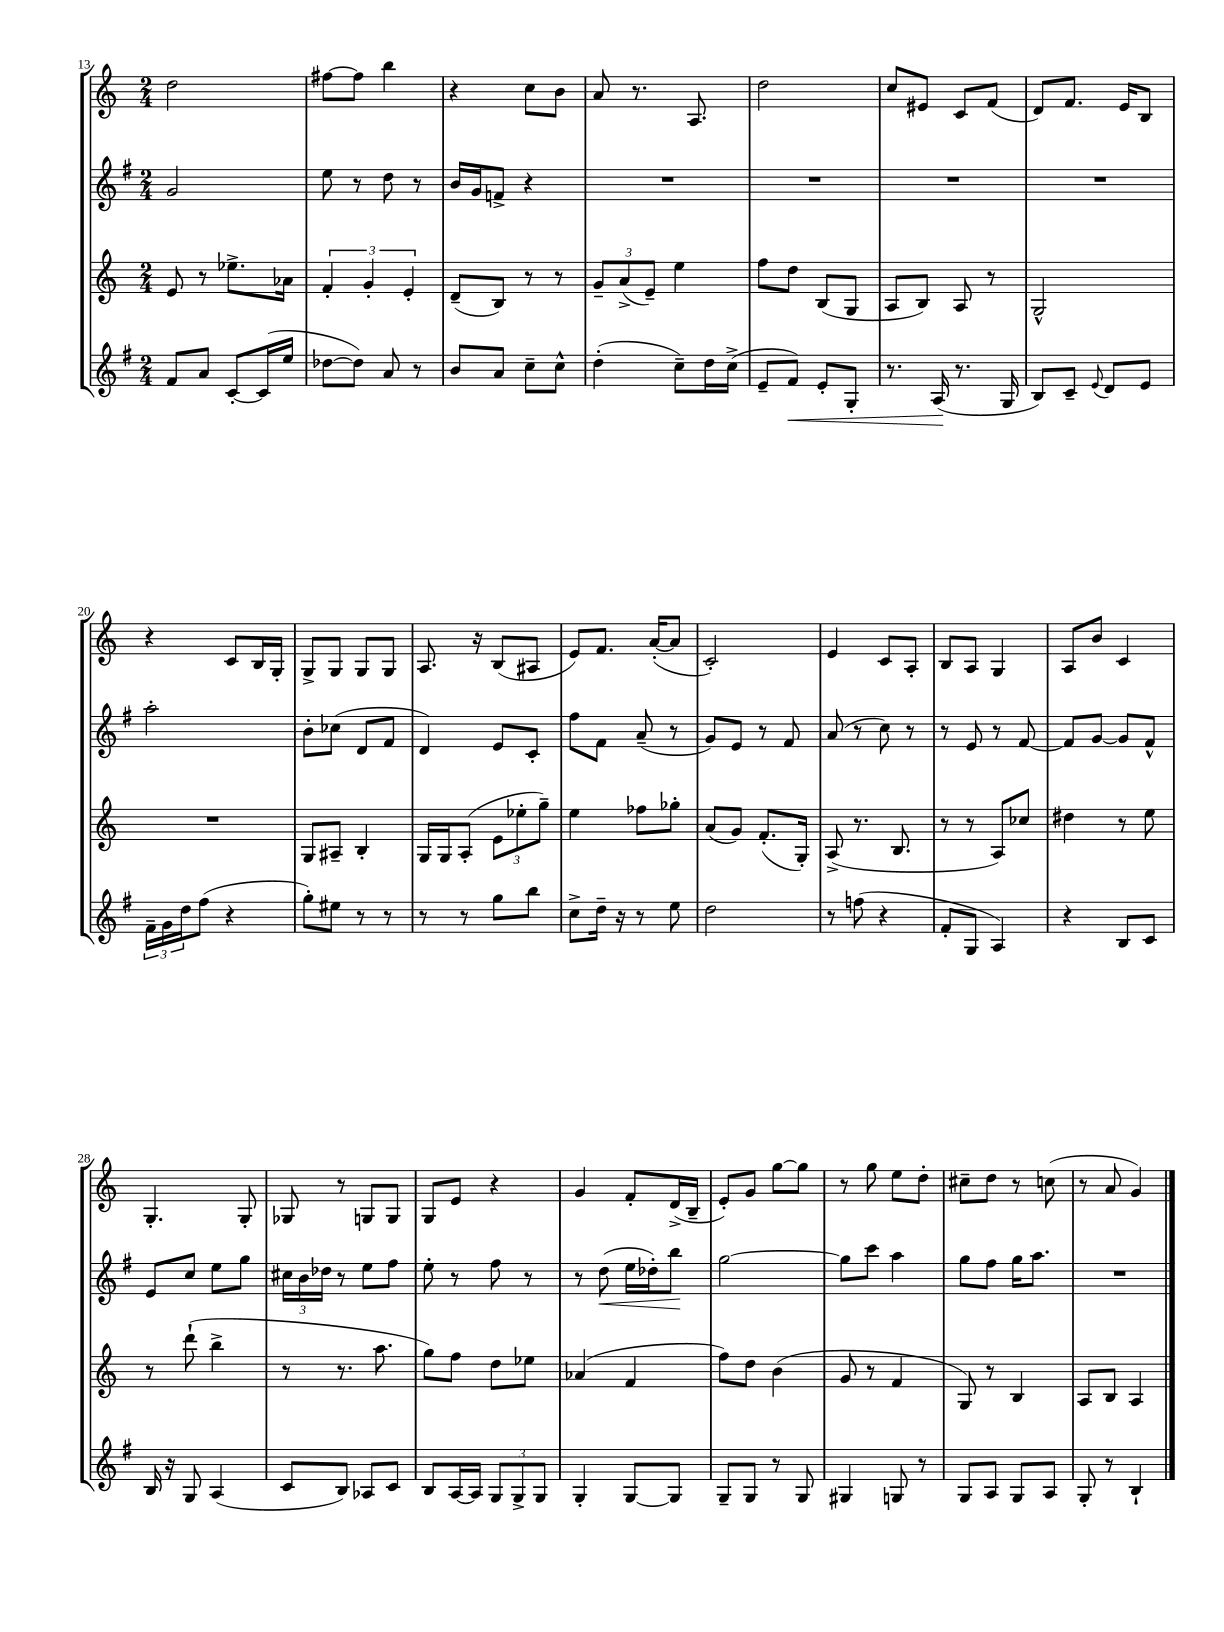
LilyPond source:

<<
\new StaffGroup <<
\new Staff = "s0" {
    \clef treble \key c \major \numericTimeSignature \time 2/4
    d''2 |
    fis''8~ fis''8 b''4 |
    r4 c''8 b'8 |
    a'8 r8. a8. |
    d''2 |
    c''8 eis'8 c'8 f'8( |
    d'8) f'8. e'16 b8 |
    r4 c'8 b16 g16-. |
    g8-> g8 g8 g8 |
    a8. r16 b8( ais8 |
    e'8) f'8. a'16~-.( a'8 |
    c'2-.) |
    e'4 c'8 a8-. |
    b8 a8 g4 |
    a8 b'8 c'4 |
    g4.-. g8-. |
    ges8 r8 g8 g8 |
    g8 e'8 r4 |
    g'4 f'8-. d'16->( b16-- |
    e'8-.) g'8 g''8~ g''8 |
    r8 g''8 e''8 d''8-. |
    cis''8-- d''8 r8 c''8( |
    r8 a'8 g'4) \bar "|." |
}
\new Staff = "s1" {
    \clef treble \key g \major \numericTimeSignature \time 2/4
    g'2 |
    e''8 r8 d''8 r8 |
    b'16 g'16 f'8-> r4 |
    R2 |
    R2 |
    R2 |
    R2 |
    a''2-. |
    b'8-. ces''8( d'8 fis'8 |
    d'4) e'8 c'8-. |
    fis''8 fis'8 a'8--( r8 |
    g'8) e'8 r8 fis'8 |
    a'8( r8 c''8) r8 |
    r8 e'8 r8 fis'8~ |
    fis'8 g'8~ g'8 fis'8-^ |
    e'8 c''8 e''8 g''8 |
    \tuplet 3/2 { cis''16 b'16 des''16 } r8 e''8 fis''8 |
    e''8-. r8 fis''8 r8 |
    r8 d''8\<( e''16 des''16-.) b''8\! |
    g''2~ |
    g''8 c'''8 a''4 |
    g''8 fis''8 g''16 a''8. |
    R2 \bar "|." |
}
\new Staff = "s2" {
    \clef treble \key c \major \numericTimeSignature \time 2/4
    e'8 r8 ees''8.-> aes'16 |
    \tuplet 3/2 { f'4-. g'4-. e'4-. } |
    d'8--( b8) r8 r8 |
    \tuplet 3/2 { g'8-- a'8->( e'8--) } e''4 |
    f''8 d''8 b8( g8 |
    a8 b8) a8 r8 |
    g2-^ |
    R2 |
    g8 ais8-- b4-. |
    g16 g16 a8-.( \tuplet 3/2 { e'8 ees''8-. g''8--) } |
    e''4 fes''8 ges''8-. |
    a'8( g'8) f'8.-.( g16-.) |
    a8->( r8. b8. |
    r8 r8 a8) ces''8 |
    dis''4 r8 e''8 |
    r8 d'''8-!( b''4-> |
    r8 r8. a''8. |
    g''8) f''8 d''8 ees''8 |
    aes'4( f'4 |
    f''8) d''8 b'4( |
    g'8 r8 f'4 |
    g8) r8 b4 |
    a8 b8 a4 \bar "|." |
}
\new Staff = "s3" {
    \clef treble \key g \major \numericTimeSignature \time 2/4
    fis'8 a'8 c'8~-. c'16( e''16 |
    des''8~ des''8) a'8 r8 |
    b'8 a'8 c''8-- c''8-^ |
    d''4-.( c''8--) d''16 c''16->( |
    e'8-- fis'8\<) e'8-. g8-. |
    r8. a16\!( r8. g16 |
    b8) c'8-- \appoggiatura { e'8 } d'8 e'8 |
    \tuplet 3/2 { fis'16-- g'16 d''16 } fis''8( r4 |
    g''8-.) eis''8 r8 r8 |
    r8 r8 g''8 b''8 |
    c''8-> d''16-- r16 r8 e''8 |
    d''2 |
    r8 f''8( r4 |
    fis'8-. g8 a4) |
    r4 b8 c'8 |
    b16 r16 g8 a4( |
    c'8 b8) aes8 c'8 |
    b8 a16~ a16 \tuplet 3/2 { g8 g8-> g8 } |
    g4-. g8~ g8 |
    g8-- g8 r8 g8 |
    gis4 g8 r8 |
    g8 a8 g8 a8 |
    g8-. r8 b4-! \bar "|." |
}
>>
>>
\layout { \context { \Score currentBarNumber = #13 } }
